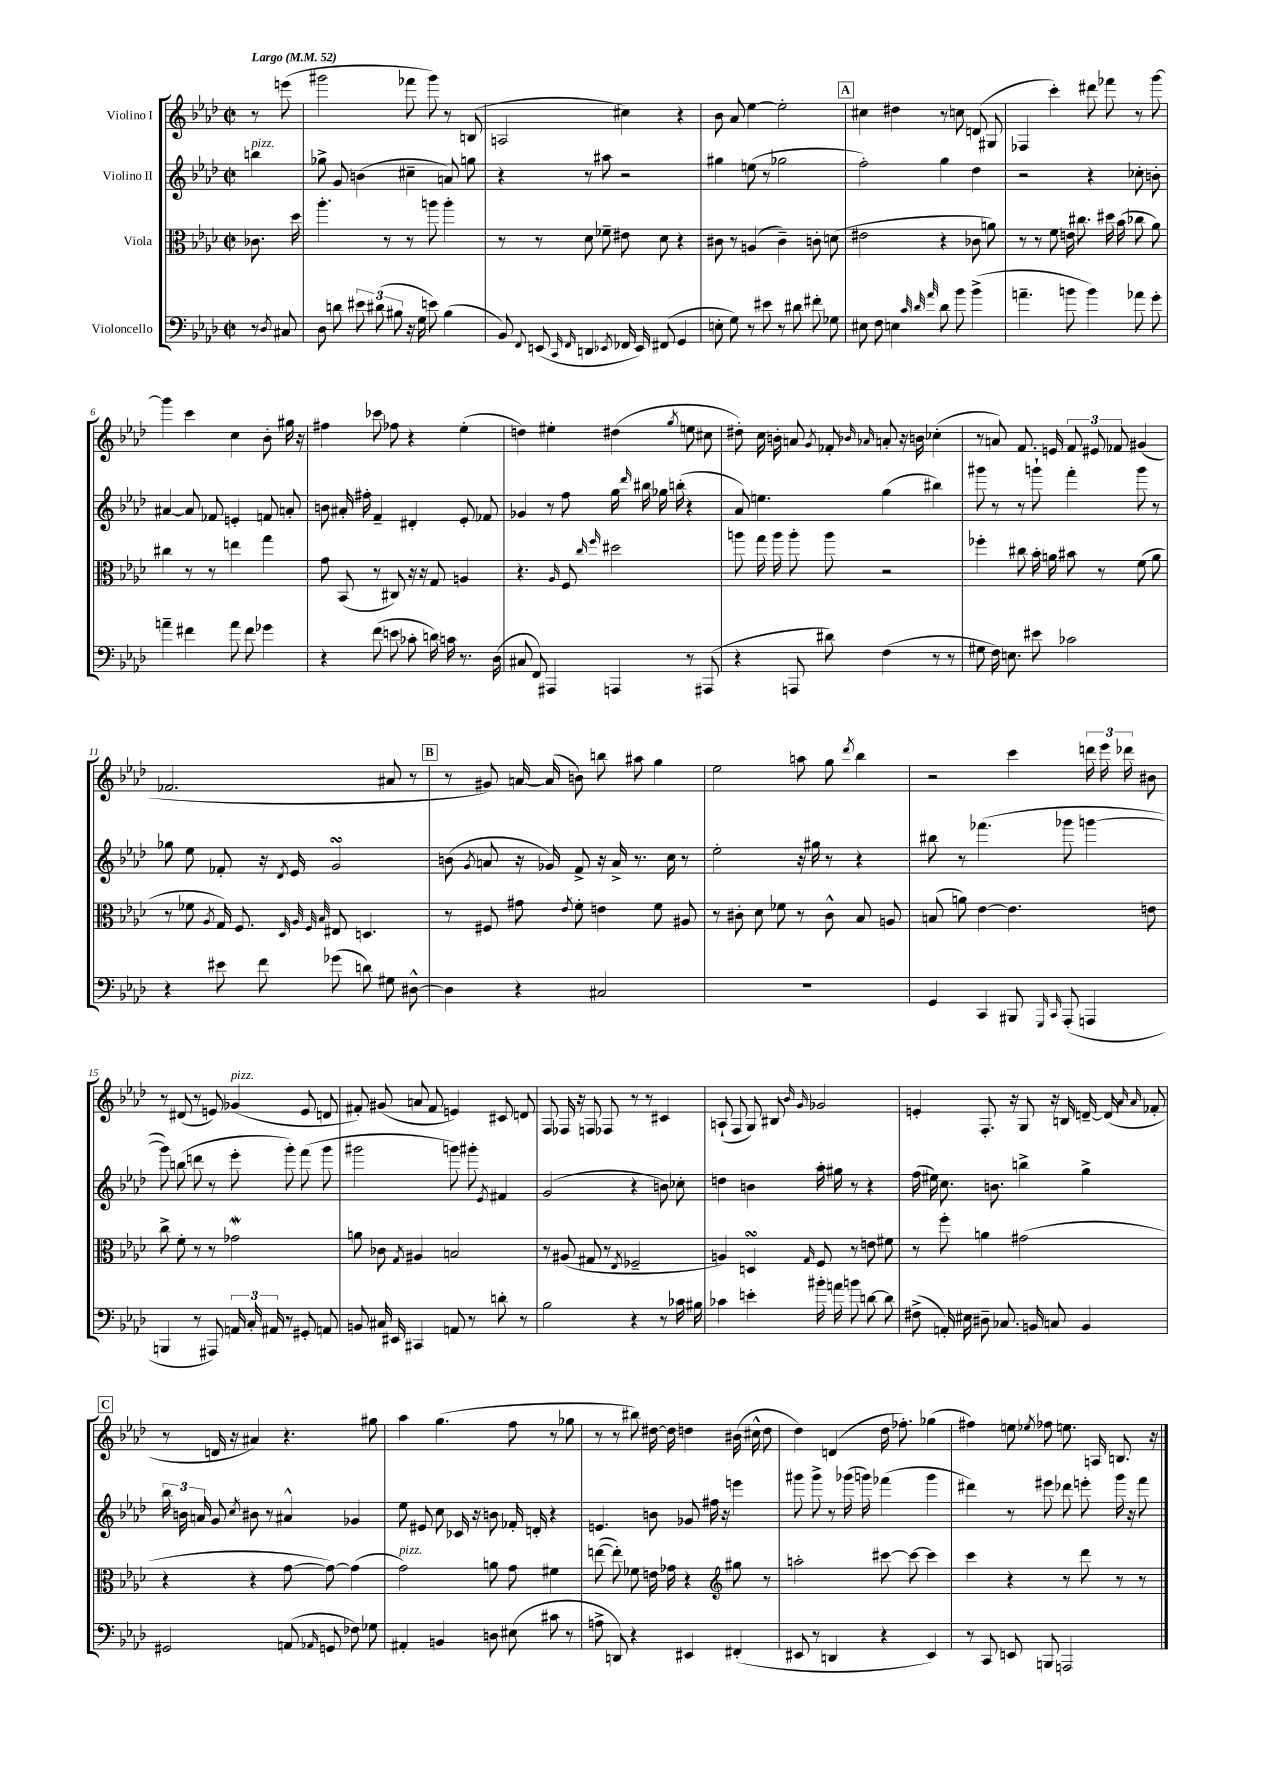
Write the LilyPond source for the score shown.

<<
\new StaffGroup <<
\new Staff = "s0" \with { instrumentName = "Violino I" } {
    \clef treble \key aes \major \defaultTimeSignature \time 2/2 \partial 4 \tempo "Largo" 4 = 52
    \autoBeamOff r8 e'''8( |
    gis'''2 fes'''8 gis'''8) r8 b8( |
    a2 cis''4) r4 |
    bes'8 aes'8 ees''4~ ees''2-. |
    \mark \markup { \box "A" } cis''4 dis''4 r8 c''8 d'8( gis8 |
    fes4 c'''4-.) dis'''8 fes'''8 r8 g'''8~ |
    g'''4 c'''4 c''4 bes'8-. gis''16 r16 |
    fis''4 ces'''8 fes''8 r4 ees''4-.( |
    d''4) eis''4-. dis''4( \acciaccatura { g''8 } e''8 cis''8 |
    dis''8-.) c''16 b'16-. a'8 \acciaccatura { g'8 } fes'8-. \grace { bes'16 aes'16 } a'8-. r16 b'16 ces''4-.( |
    r8 a'8) f'8. e'16 \tuplet 3/2 { f'8 eis'8 fes'8 } gis'4( |
    fes'2. ais'8 r8 |
    \mark \markup { \box "B" } r8 gis'8) a'16~ a'16( b'8) b''8 ais''8 g''4 |
    ees''2 a''8 g''8 \acciaccatura { des'''8 } bes''4 |
    r2 c'''4 \tuplet 3/2 { d'''16 ees'''16 des'''16 } bis'8 |
    r8 dis'8( r8 e'8) ges'4^\markup { \italic "pizz." }( e'8 d'8 |
    fis'8-.) gis'8( a'8 fis'8 e'4) cis'8 d'8 |
    f8 fes16 r16 f8 fes8 r8 r8 cis'4 |
    a8-!( f8 g8) bis8 \grace { bes'16 g'16 } ges'2 |
    e'4-. f8.-. r16 g8 r16 b16 d'16~-- d'16( \grace { aes'16 aes'16 } fes'8-. |
    \mark \markup { \box "C" } r8 d'16 r16 ais'4) r4. gis''8 |
    aes''4 g''4.( f''8 r8 ges''8 |
    r8 r8 bis''8) dis''16~ dis''16 d''4 bis'16( cis''16-^ d''8 |
    des''4) d'4( des''16 fes''8.-.) ges''4( |
    fis''4) e''8 \acciaccatura { ees''8 } fes''8 e''8. a16 b8. r16 \bar "|." |
}
\new Staff = "s1" \with { instrumentName = "Violino II" } {
    \clef treble \key aes \major \defaultTimeSignature \time 2/2 \partial 4
    \autoBeamOff b''4^\markup { \italic "pizz." } |
    ges''8-> g'8 b'4( cis''4-- a'8) g''8 |
    r4 r8 ais''8 r2 |
    gis''4 e''8( r8 ges''2 |
    \mark \markup { \box "A" } f''2-.) g''4 des''4 |
    r2 r4 ces''8-. b'8-. |
    ais'4~ ais'8 fes'8 e'4-. f'8 a'8-. |
    b'8 ais'16-. fis''16-. f'4-- dis'4-. ees'8-. fes'8 |
    ges'4 r8 f''8 g''16 \grace { des'''16 } bis''16 ges''16 b''16-.( r4 |
    aes'8) e''4. g''4( bis''4) |
    gis'''8 r8 r8 g'''8-! f'''4-. g'''8 r8 |
    ges''8 ees''8 fes'8-. r16 \acciaccatura { des'8 } ees'16 g'2\turn |
    \mark \markup { \box "B" } b'8( \acciaccatura { g'8 } a'8 r16 ges'16) f'8-> r16 a'16-> r8. c''16 r8 |
    ees''2-. r16 gis''16 r8 r4 |
    bis''8 r8 fes'''4.( ges'''8 g'''4~ |
    g'''8) b''8( d'''8 r8 ees'''8-. g'''8-.) f'''8( g'''8 |
    gis'''2 g'''8) gis'''8-. \acciaccatura { ees'8 } fis'4 |
    g'2( r4 b'8) ces''8-. |
    d''4 b'4 aes''16-. gis''16 r8 r4 |
    f''16( eis''16) c''8. b'8. b''4-> g''4-> |
    \mark \markup { \box "C" } \tuplet 3/2 { bes''16 b'16 a'16 } g'8 \acciaccatura { c''8 } bis'8 r8 ais'4-^ ges'4 |
    ees''8 eis'8 c''8 ces'16 r16 b'8 fes'16-. d'16-. r4 |
    e'4. b'8 ges'8 fis''16 r16 e'''4 |
    gis'''8 gis'''8-> r8 ges'''16( g'''16) fes'''4( g'''4 |
    dis'''4) r8 eis'''8 des'''8 e'''8-. g'''16 r16 f'''8 \bar "|." |
}
\new Staff = "s2" \with { instrumentName = "Viola" } {
    \clef alto \key aes \major \defaultTimeSignature \time 2/2 \partial 4
    \autoBeamOff ces'8. des''16 |
    aes''4.-. r8 r8 a''8 a''4-. |
    r8 r8 des'8 fes'8-- eis'8 des'8 r4 |
    cis'8 r8 a4( cis'4--) c'8-. d'8( |
    \mark \markup { \box "A" } eis'2 r4 ces'8 a'8) |
    r8 r8 f'8 e'16 cis''8. dis''16 bes'16( ces''8 aes'8) |
    cis''4 r8 r8 e''4 g''4 |
    g'8 bes,8( r8 cis8) r16 r16 g8 a4 |
    r4. \grace { aes16 } f8 \grace { c''16 f''16 } dis''2 |
    a''8 g''16 a''16 a''8-. a''8 r2 |
    fes''4-. cis''8 bes'16-. a'16 bis'8 r8 f'8( a'8 |
    r8 fes'8 \acciaccatura { aes8 } g16) f8. \grace { des32 aes32 f32 bes32 } eis8 d4. |
    \mark \markup { \box "B" } r8 fis8 gis'8 \acciaccatura { ees'8 } f'8-. e'4 f'8 ais8 |
    r8 cis'8-. des'8 fes'8 r8 cis'8-^ bes8 a8 |
    b8( a'8) ees'4~ ees'4. e'8 |
    c''8-> f'8-. r8 r8 ges'2\mordent |
    a'8 ces'8 \acciaccatura { g8 } ais4 b2 |
    r8 ais8( gis8 r8 \acciaccatura { ees8 } fes2-- |
    a4) d4\turn \grace { g16 } f8 r8 e'8 fis'8 |
    r8 f''8-. a'4 gis'2( |
    \mark \markup { \box "C" } r4 r4 g'8~ g'8~) g'4( |
    g'2^\markup { \italic "pizz." }) a'8 g'8 fis'4 |
    e''8~( e''8-.) fes'8 e'16 ges'16 r4 \clef treble gis''8 r8 |
    a''2-. cis'''8~ cis'''8~ cis'''4 |
    c'''4 r4 r8 des'''8 r8 r8 \bar "|." |
}
\new Staff = "s3" \with { instrumentName = "Violoncello" } {
    \clef bass \key aes \major \defaultTimeSignature \time 2/2 \partial 4
    \autoBeamOff r8 \acciaccatura { des8 } cis8 |
    des8 d'8 \tuplet 3/2 { eis'8 dis'8( bis8 } r16 g16 e'8) bis4( |
    bes,8) \appoggiatura { f,8 } e,8( \grace { c,16 f,16 } d,4 \acciaccatura { ees,8 } fes,16 ees,16) fis,8( g,4 |
    e8-. g8) r8 eis'8 r8 dis'8 fis'8-. ges8 |
    \mark \markup { \box "A" } eis8 f8 e4 \grace { c'32 des'32 aes'32 } des'8 bes'8 bes'4->( |
    a'4.-- b'8 b'4) aes'8 g'8-. |
    a'4-- fis'4 a'8 fis'8 ges'4 |
    r4 f'8( e'8 ces'8-. d'16) c'16 r8. des16( |
    cis8 f,8) ais,,4 a,,4 r8 ais,,8( |
    r4 a,,8 dis'8) f4( r8 r8 |
    gis8 f16) e8. eis'8 ces'2 |
    r4 eis'8 f'8 ges'8( d'8) gis8 dis8~-^ |
    \mark \markup { \box "B" } dis4 r4 cis2 |
    R1 |
    g,4 c,4 bis,,8 \grace { g,,16 c,16 } aes,,8-.( a,,4 |
    b,,4 r8 ais,,8) \tuplet 3/2 { a,16 c16-. ais,16 } r8 gis,8-. a,8 |
    b,8 cis16 eis,16 cis,4 a,8 r8 d'8-. r8 |
    bes2 r4 r8 ces'16 bis16 |
    ces'4 e'4-. bis'16-. a'16 b'8 d'8~ d'8 |
    fis8->( a,16-.) eis16 dis8-- ces8. b,16 c8 b,4 |
    \mark \markup { \box "C" } gis,2 a,8( \grace { aes,16 } g,8 fes8) ges8 |
    ais,4-. b,4 d8 eis8( cis'8 r8 |
    a8-> d,8) r4 eis,4 fis,4-.( |
    eis,8 r8 d,4 r4 eis,4) |
    r8 c,8 e,8 b,,8 a,,2 \bar "|." |
}
>>
>>
